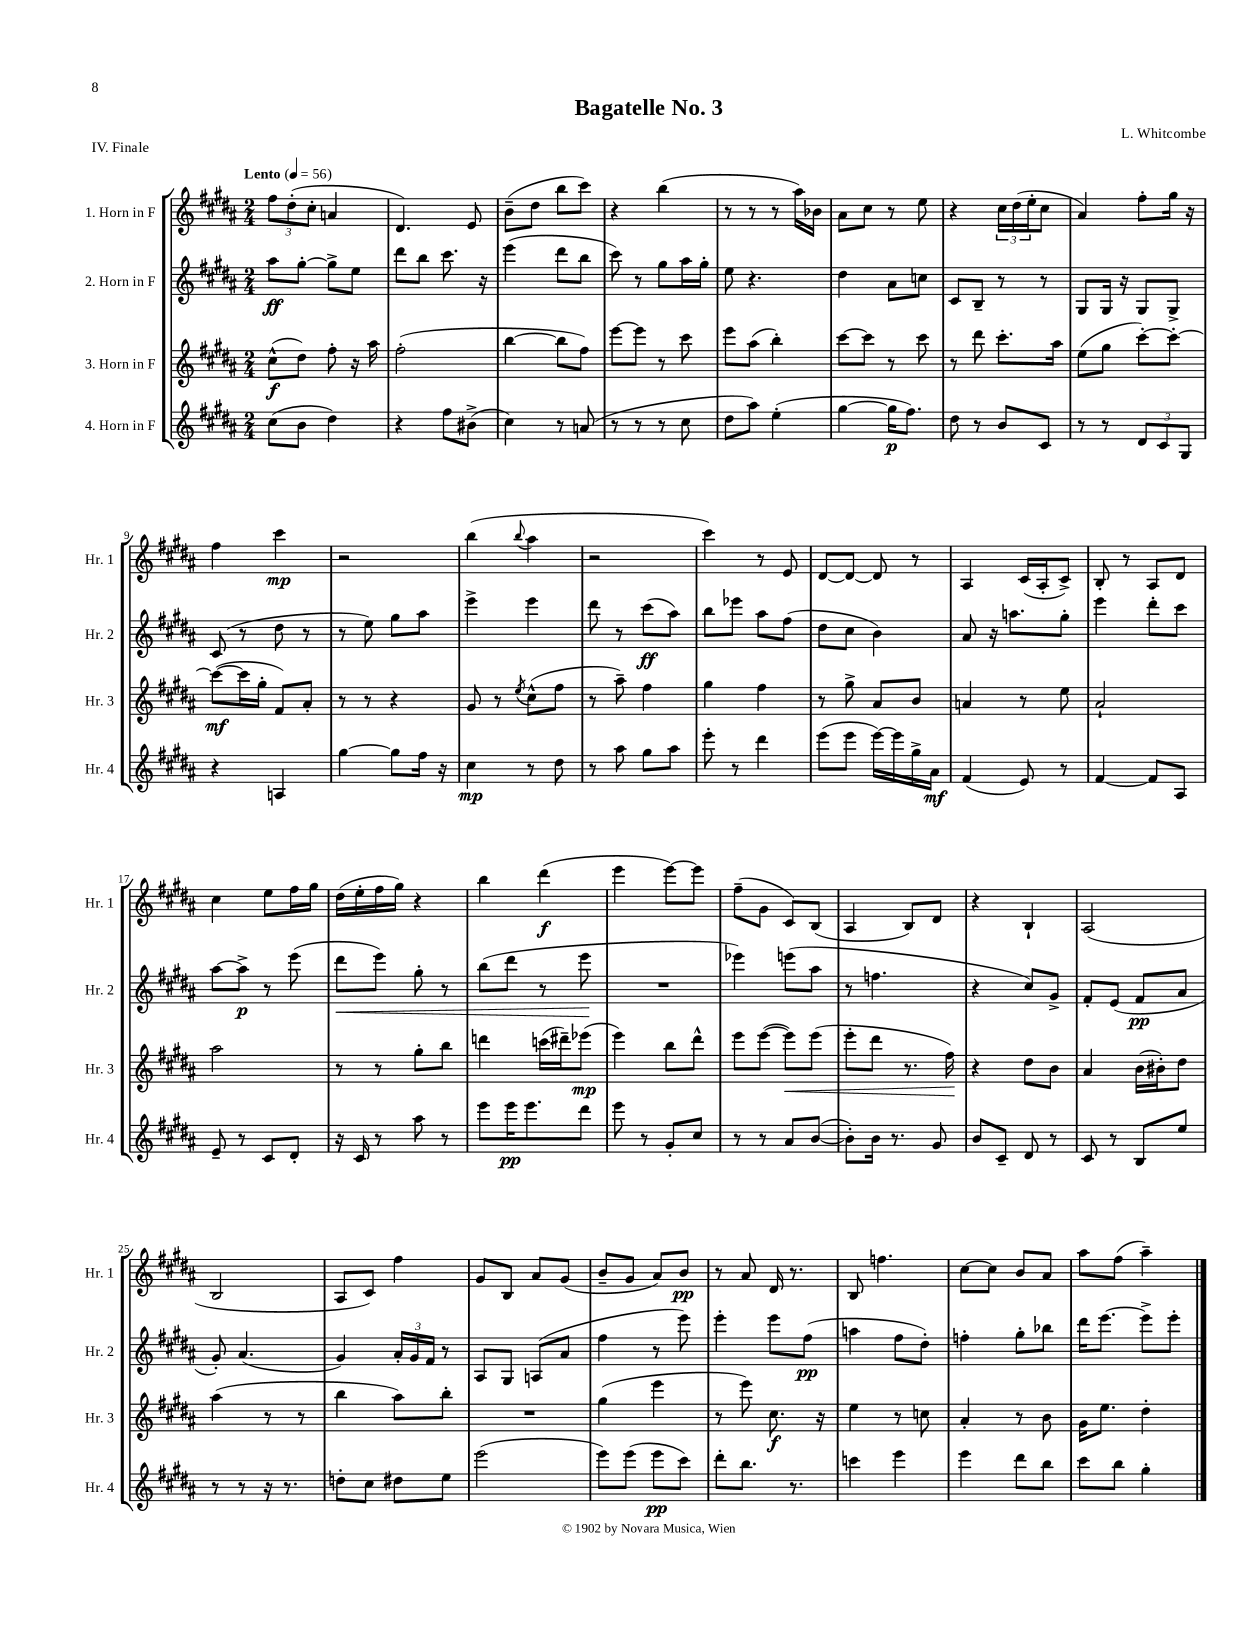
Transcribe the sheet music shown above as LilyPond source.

\header { title = "Bagatelle No. 3" composer = "L. Whitcombe" piece = "IV. Finale" }
<<
\new StaffGroup <<
\new Staff = "s0" \with { instrumentName = "1. Horn in F" shortInstrumentName = "Hr. 1" } {
    \clef treble \key b \major \numericTimeSignature \time 2/4 \tempo "Lento" 4 = 56
    \tuplet 3/2 { fis''8 dis''8-.( cis''8-. } a'4 |
    dis'4.) e'8 |
    b'8--( dis''8 b''8 cis'''8) |
    r4 b''4( |
    r8 r8 r8 ais''16) bes'16 |
    ais'8 cis''8 r8 e''8 |
    r4 \tuplet 3/2 { cis''16 dis''16( e''16-. } cis''8 |
    ais'4) fis''8-. gis''16 r16 |
    fis''4 cis'''4\mp |
    r2 |
    b''4( \appoggiatura { b''8 } ais''4 |
    r2 |
    cis'''4) r8 e'8 |
    dis'8~ dis'8~ dis'8 r8 |
    ais4 cis'16( ais16-. cis'8->) |
    b8-. r8 ais8 dis'8 |
    cis''4 e''8 fis''16 gis''16 |
    dis''16( e''16-. fis''16 gis''16) r4 |
    b''4 dis'''4\f( |
    e'''4 e'''8~) e'''8 |
    fis''8--( gis'8 cis'8) b8( |
    ais4 b8) dis'8 |
    r4 b4-! |
    ais2( |
    b2 |
    ais8 cis'8) fis''4 |
    gis'8 b8 ais'8 gis'8( |
    b'8-- gis'8 ais'8) b'8\pp |
    r8 ais'8 dis'16 r8. |
    b8 f''4. |
    cis''8~ cis''8 b'8 ais'8 |
    ais''8 fis''8( ais''4--) \bar "|." |
}
\new Staff = "s1" \with { instrumentName = "2. Horn in F" shortInstrumentName = "Hr. 2" } {
    \clef treble \key b \major \numericTimeSignature \time 2/4
    ais''8\ff gis''8~-. gis''8-> e''8 |
    dis'''8 b''8 cis'''8. r16 |
    e'''4( dis'''8 b''8 |
    cis'''8) r8 gis''8 ais''16 gis''16-. |
    e''8 r4. |
    dis''4 ais'8 c''8 |
    cis'8 b8-- r8 r8 |
    gis8 gis16 r16 gis8 gis8-> |
    cis'8( r8 dis''8 r8 |
    r8 e''8) gis''8 ais''8 |
    e'''4-> e'''4 |
    dis'''8 r8 cis'''8\ff( ais''8) |
    b''8 ees'''8 ais''8 fis''8( |
    dis''8 cis''8 b'4) |
    ais'8 r16 a''8. gis''8-. |
    e'''4 dis'''8-. cis'''8 |
    ais''8~ ais''8->\p r8 e'''8( |
    dis'''8\< e'''8) gis''8-. r8 |
    b''8( dis'''8 r8 e'''8\! |
    R2 |
    ees'''4) e'''8( ais''8 |
    r8 f''4. |
    r4 cis''8) gis'8-> |
    fis'8-. e'8( fis'8\pp ais'8 |
    gis'8-.) ais'4.( |
    gis'4) \tuplet 3/2 { ais'16-. gis'16 fis'16 } r8 |
    ais8 gis8 a8( ais'8 |
    fis''4 r8 e'''8) |
    e'''4-. e'''8 fis''8\pp( |
    a''4 fis''8 dis''8-.) |
    f''4-. gis''8-. bes''8 |
    dis'''16 e'''8.~ e'''8-> e'''8-. \bar "|." |
}
\new Staff = "s2" \with { instrumentName = "3. Horn in F" shortInstrumentName = "Hr. 3" } {
    \clef treble \key b \major \numericTimeSignature \time 2/4
    cis''8-^\f( dis''8) fis''8-. r16 ais''16 |
    fis''2-.( |
    b''4~ b''8 fis''8) |
    e'''8~ e'''8 r8 cis'''8 |
    e'''8 ais''8( b''4-.) |
    cis'''8~ cis'''8 r8 cis'''8 |
    r8 dis'''8 cis'''8.-. ais''16 |
    e''8( gis''8 cis'''8~-.) cis'''8~-. |
    cis'''8~\mf( cis'''16 gis''16-. fis'8) ais'8-. |
    r8 r8 r4 |
    gis'8 r8 \acciaccatura { e''8 } cis''8-^( fis''8 |
    r8 ais''8--) fis''4 |
    gis''4 fis''4 |
    r8 gis''8-> ais'8 b'8 |
    a'4 r8 e''8 |
    ais'2-! |
    ais''2 |
    r8 r8 gis''8-. b''8 |
    d'''4 c'''16( dis'''16--) ees'''8\mp( |
    e'''4) b''8 dis'''8-^ |
    e'''8 e'''8~( e'''8\<) e'''8( |
    e'''8-. dis'''8 r8. fis''16\!) |
    r4 dis''8 b'8 |
    ais'4 b'16( bis'16-.) dis''8 |
    ais''4( r8 r8 |
    b''4 ais''8) b''8-. |
    R2 |
    gis''4( e'''4 |
    r8 e'''8) cis''8.\f r16 |
    e''4 r8 c''8 |
    ais'4-. r8 b'8 |
    gis'16 e''8. dis''4-. \bar "|." |
}
\new Staff = "s3" \with { instrumentName = "4. Horn in F" shortInstrumentName = "Hr. 4" } {
    \clef treble \key b \major \numericTimeSignature \time 2/4
    cis''8( b'8 dis''4) |
    r4 fis''8 bis'8->( |
    cis''4) r8 a'8( |
    r8 r8 r8 cis''8 |
    dis''8 ais''8) e''4-.( |
    gis''4~ gis''16\p fis''8.) |
    dis''8 r8 b'8 cis'8 |
    r8 r8 \tuplet 3/2 { dis'8 cis'8 gis8 } |
    r4 a4 |
    gis''4~ gis''8 fis''16 r16 |
    cis''4\mp r8 dis''8 |
    r8 ais''8 gis''8 ais''8 |
    e'''8-. r8 dis'''4 |
    e'''8( e'''8 e'''16~) e'''16 gis''16-> ais'16\mf |
    fis'4( e'8) r8 |
    fis'4~ fis'8 ais8 |
    e'8-- r8 cis'8 dis'8-. |
    r16 cis'16 r8 ais''8 r8 |
    e'''8 e'''16\pp e'''8. dis'''8 |
    e'''8 r8 gis'8-. cis''8 |
    r8 r8 ais'8 b'8~( |
    b'8-.) b'16 r8. gis'8 |
    b'8 cis'8-- dis'8 r8 |
    cis'8 r8 b8 e''8 |
    r8 r8 r16 r8. |
    d''8-. cis''8 dis''8 e''8 |
    e'''2( |
    e'''8) e'''8( e'''8\pp cis'''8) |
    dis'''8-. b''8. r8. |
    c'''4 e'''4 |
    e'''4 dis'''8 b''8 |
    cis'''8 b''8 gis''4-. \bar "|." |
}
>>
>>
